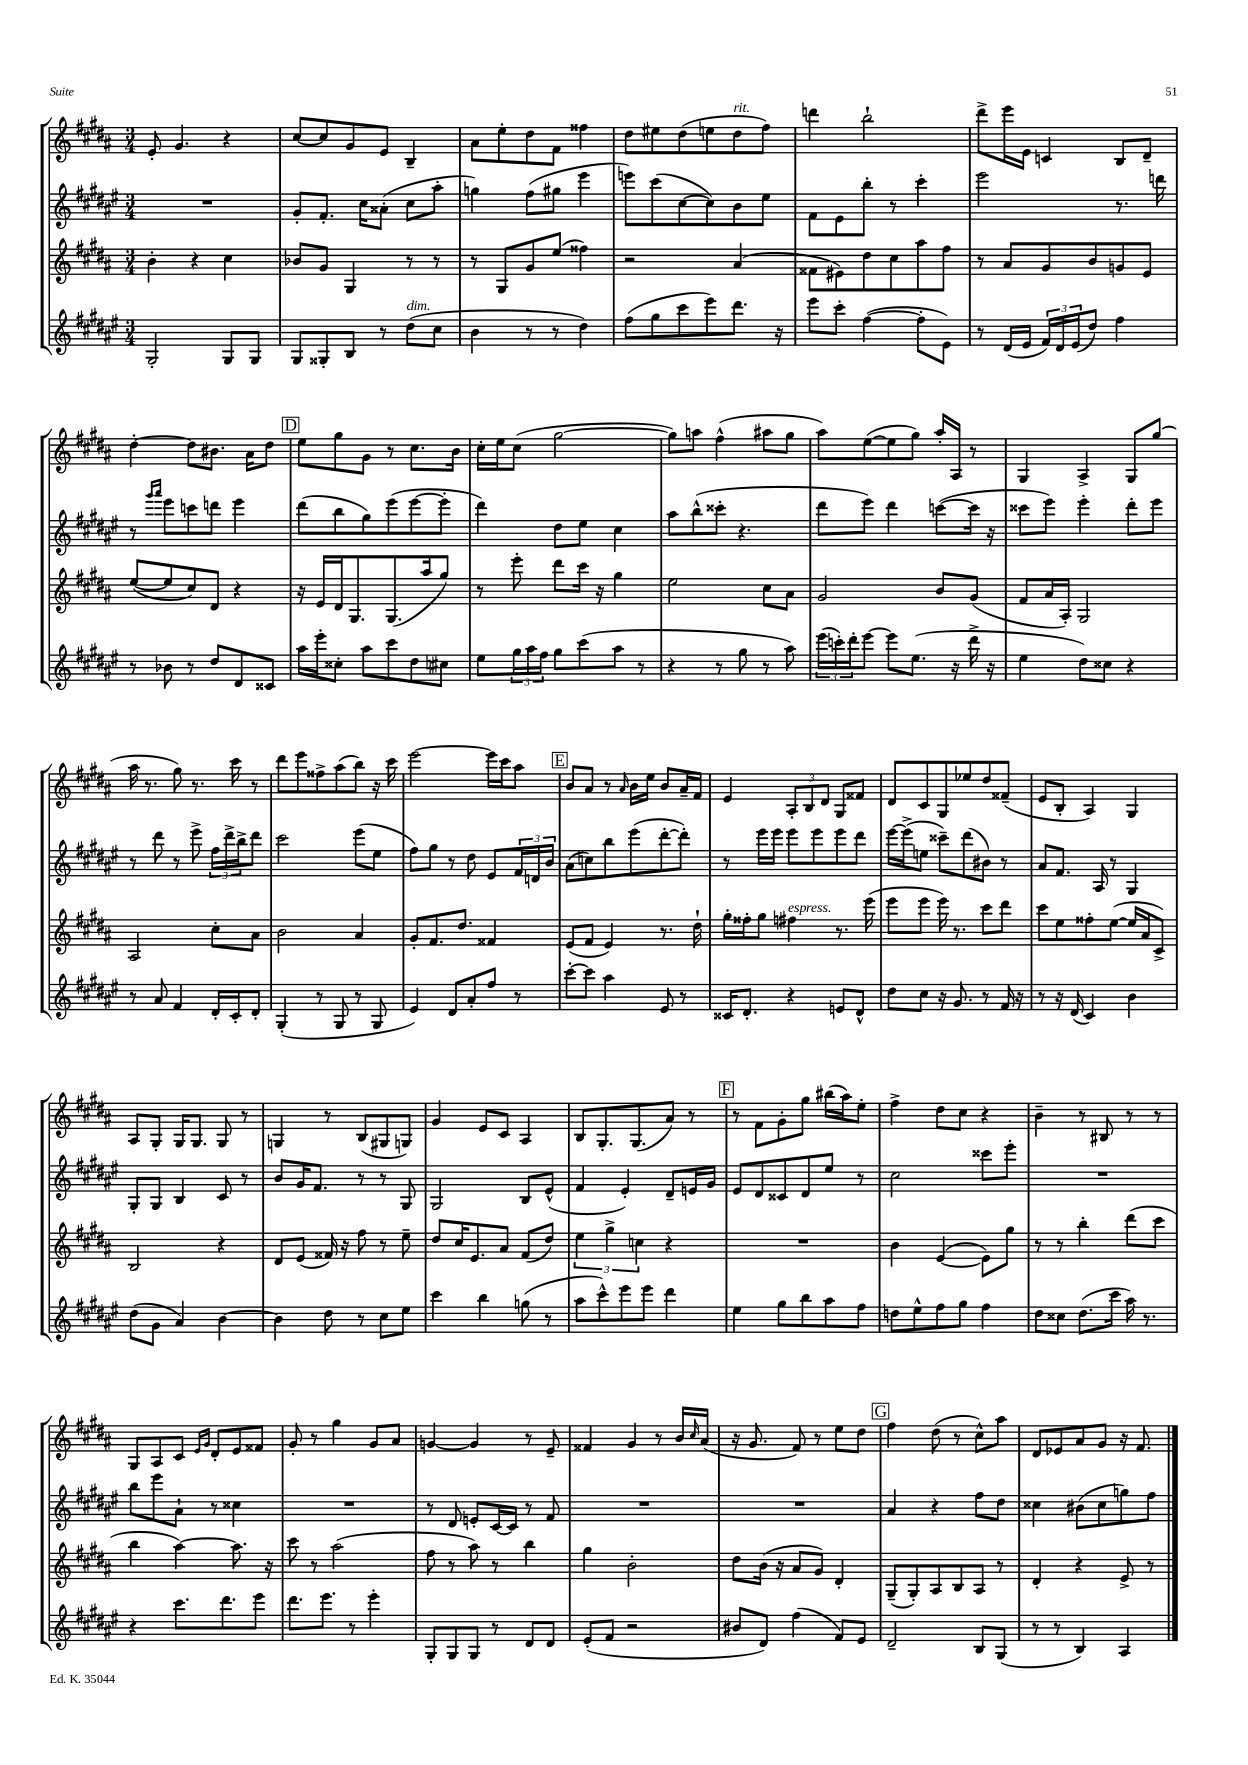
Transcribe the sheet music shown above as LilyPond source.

<<
\new StaffGroup <<
\new Staff = "s0" {
    \clef treble \key b \major \numericTimeSignature \time 3/4
    e'8-. gis'4. r4 |
    cis''8~ cis''8 gis'8 e'8 b4-- |
    ais'8 e''8-. dis''8 fis'8 fisis''4 |
    dis''8 eis''8 dis''8( e''8 dis''8^\markup { \italic "rit." } fis''8) |
    d'''4 b''2-! |
    dis'''8-> e'''16 e'16 c'4 b8 dis'8-- |
    dis''4~-. dis''8 bis'8. ais'16 dis''8 |
    \mark \markup { \box "D" } e''8 gis''8 gis'8 r8 cis''8. b'16 |
    cis''16-. e''16 cis''8( gis''2~ |
    gis''8) a''8 fis''4-^( ais''8 gis''8 |
    ais''8) e''8~( e''8 gis''8) ais''16-. ais16 r8 |
    gis4 ais4-> gis8 gis''8( |
    ais''16 r8. gis''8) r8. cis'''16 r8 |
    dis'''8 e'''8 fisis''8-> ais''8( b''8) r16 cis'''16 |
    e'''2~ e'''16 cis'''16 ais''8 |
    \mark \markup { \box "E" } b'8 ais'8 r8 \grace { ais'16 } b'16 e''16 b'8 ais'16-- fis'16 |
    e'4 \tuplet 3/2 { ais8-. b8 dis'8 } gis8 fisis'8 |
    dis'8 cis'8 gis8 ees''8 dis''8 fisis'8--( |
    e'8 b8-. ais4) gis4 |
    ais8 gis8-. gis16 gis8. gis8 r8 |
    g4 r8 b8( gis8 g8) |
    gis'4 e'8 cis'8 ais4 |
    b8 gis8.-. gis8.( ais'8) r8 |
    \mark \markup { \box "F" } r8 fis'8 gis'8-. gis''8 bis''16( ais''16) e''8-. |
    fis''4-> dis''8 cis''8 r4 |
    b'4-- r8 bis8 r8 r8 |
    gis8 ais8 cis'8 \grace { e'16 gis'16 } dis'8-. e'8 fisis'8 |
    gis'8-. r8 gis''4 gis'8 ais'8 |
    g'4~ g'4 r8 e'8-- |
    fisis'4 gis'4 r8 b'16 \grace { cis''16 } ais'16( |
    r16 gis'8. fis'8) r8 e''8 dis''8 |
    \mark \markup { \box "G" } fis''4 dis''8( r8 cis''8-^) ais''8 |
    dis'8 ees'8 ais'8 gis'8 r16 fis'8. \bar "|." |
}
\new Staff = "s1" {
    \clef treble \key fis \major \numericTimeSignature \time 3/4
    R2. |
    gis'8-. fis'8.-. cis''16 aisis'8-.( cis''8 ais''8-. |
    g''4) fis''8( gis''8 eis'''4 |
    e'''8) cis'''8( cis''8~ cis''8) b'8 eis''8 |
    fis'8 eis'8 b''8-. r8 cis'''4-. |
    eis'''2 r8. d'''16 |
    r8 \grace { gis'''16 ais'''16 } eis'''8 c'''8 d'''8 eis'''4 |
    \mark \markup { \box "D" } dis'''8( b''8 gis''8) eis'''8( eis'''8~ eis'''8-. |
    dis'''4) dis''8 eis''8 cis''4 |
    ais''8 b''8-^( cisis'''8-. r4. |
    dis'''8 eis'''8) dis'''4 c'''8~( c'''16 r16 |
    cisis'''8 eis'''8) eis'''4-. dis'''8-. eis'''8 |
    r8 dis'''8 r8 eis'''8-> \tuplet 3/2 { fis''16 dis'''16-> b''16-> } dis'''8 |
    cis'''2 eis'''8( eis''8 |
    fis''8) gis''8 r8 dis''8 eis'8 \tuplet 3/2 { fis'16 d'16 b'16 } |
    \mark \markup { \box "E" } ais'8( c''8) b''8 eis'''8( dis'''8~-. dis'''8-.) |
    r8 eis'''16 eis'''16 eis'''8 eis'''8 eis'''8 dis'''8 |
    eis'''16~ eis'''16->( e''8 cisis'''8--) dis'''8( bis'8) r8 |
    ais'8 fis'8. ais16 r8 gis4 |
    gis8-. gis8 b4 cis'8 r8 |
    b'8 gis'16 fis'8. r8 r8 gis8 |
    gis2 b8 eis'8-^( |
    fis'4 eis'4-.) dis'8-- e'16 gis'16 |
    \mark \markup { \box "F" } eis'8 dis'8 cisis'8 dis'8 eis''8 r8 |
    cis''2 cisis'''8 eis'''8-. |
    R2. |
    b''8 eis'''8 ais'8-! r8 cisis''4 |
    R2. |
    r8 dis'8 e'8-. cis'16~ cis'16 r8 fis'8 |
    R2. |
    R2. |
    \mark \markup { \box "G" } ais'4 r4 fis''8 dis''8 |
    cisis''4 bis'8( cisis''8 g''8) fis''8 \bar "|." |
}
\new Staff = "s2" {
    \clef treble \key b \major \numericTimeSignature \time 3/4
    b'4-. r4 cis''4 |
    bes'8 gis'8 gis4 r8 r8 |
    r8 gis8 gis'8 e''8( fisis''4) |
    r2 ais'4( |
    fisis'8 eis'8) dis''8 cis''8 ais''8 fis''8 |
    r8 ais'8 gis'8 b'8 g'8 e'8 |
    e''8~( e''8 cis''8) dis'8 r4 |
    \mark \markup { \box "D" } r16 e'16 dis'16 gis8. gis8.( ais''16 gis''8) |
    r8 e'''8-. dis'''8 cis'''16 r16 gis''4 |
    e''2 cis''8 ais'8 |
    gis'2 b'8 gis'8( |
    fis'8 ais'16 ais16-.) gis2 |
    ais2 cis''8-. ais'8 |
    b'2 ais'4 |
    gis'8-. fis'8. dis''8. fisis'4 |
    \mark \markup { \box "E" } e'8( fis'8 e'4) r8. dis''16-! |
    gis''16-. fisis''16-. gis''8 fis''4^\markup { \italic "espress." } r8. e'''16( |
    e'''8 e'''8 e'''16) r8. cis'''8 dis'''8 |
    cis'''8 e''8 fisis''8-. e''8~( e''16 ais'16 cis'8->) |
    b2 r4 |
    dis'8 e'8( fisis'16) r16 fis''8 r8 e''8-- |
    dis''8 cis''16 e'8. ais'8 fis'8( dis''8) |
    \tuplet 3/2 { e''4 gis''4-> c''4 } r4 |
    \mark \markup { \box "F" } R2. |
    b'4 e'4~( e'8) gis''8 |
    r8 r8 b''4-. dis'''8( cis'''8 |
    b''4 ais''4~) ais''8. r16 |
    cis'''8 r8 ais''2( |
    fis''8 r8 ais''8) r8 b''4 |
    gis''4 b'2-. |
    dis''8 b'16( r16 ais'8 gis'8) dis'4-. |
    \mark \markup { \box "G" } gis8--( gis8-.) ais8 b8 ais8 r8 |
    dis'4-. r4 e'8-> r8 \bar "|." |
}
\new Staff = "s3" {
    \clef treble \key fis \major \numericTimeSignature \time 3/4
    gis2-. gis8 gis8 |
    gis8 gisis8-. b8 r8 dis''8^\markup { \italic "dim." }( cis''8 |
    b'4 r8 r8 dis''4) |
    fis''8( gis''8 cis'''8 eis'''8) dis'''8. r16 |
    eis'''8 cis'''8-. fis''4~( fis''8-. eis'8) |
    r8 dis'16( eis'16 \tuplet 3/2 { fis'16) dis'16 eis'16( } dis''8) fis''4 |
    r8 bes'8 r8 dis''8 dis'8 cisis'8 |
    \mark \markup { \box "D" } ais''16 eis'''16-. cisis''8-. ais''8 cis'''8 dis''8 cis''8 |
    eis''8 \tuplet 3/2 { gis''16 ais''16 fis''16 } gis''8 cis'''8( ais''8 r8 |
    r4 r8 gis''8 r8 ais''8) |
    \tuplet 3/2 { eis'''16( c'''16-.) dis'''16-. } eis'''8~ eis'''8 eis''8.( r16 dis'''16-> r16 |
    eis''4 dis''8) cisis''8 r4 |
    r8 ais'8 fis'4 dis'16-. cis'16-. dis'8-. |
    gis4-.( r8 gis8 r8 gis8 |
    eis'4) dis'8 ais'8-. fis''8 r8 |
    \mark \markup { \box "E" } cis'''8~-. cis'''8 ais''4 eis'8 r8 |
    cisis'16 dis'8.-. r4 e'8 dis'8-^ |
    dis''8 cis''8 r16 gis'8. r8 fis'16 r16 |
    r8 r16 dis'16( cis'4) b'4 |
    dis''8( gis'8 ais'4) b'4~ |
    b'4 dis''8 r8 cis''8 eis''8 |
    cis'''4 b''4 g''8( r8 |
    ais''8 cis'''8-^) eis'''8 eis'''8 dis'''4 |
    \mark \markup { \box "F" } eis''4 gis''8 b''8 ais''8 fis''8 |
    d''8 eis''8-^ fis''8 gis''8 fis''4 |
    dis''8 cisis''8 dis''8.( cis'''16 ais''16) r8. |
    r4 cis'''8. dis'''8. eis'''8 |
    dis'''8. eis'''8. r8 eis'''4-. |
    gis8-. gis8 gis8 r8 dis'8 dis'8 |
    eis'8-.( fis'8 r2 |
    bis'8 dis'8) fis''4( fis'8) eis'8 |
    \mark \markup { \box "G" } dis'2-- b8 gis8( |
    r8 r8 b4) ais4 \bar "|." |
}
>>
>>
\layout { \context { \Score \remove "Bar_number_engraver" } }
